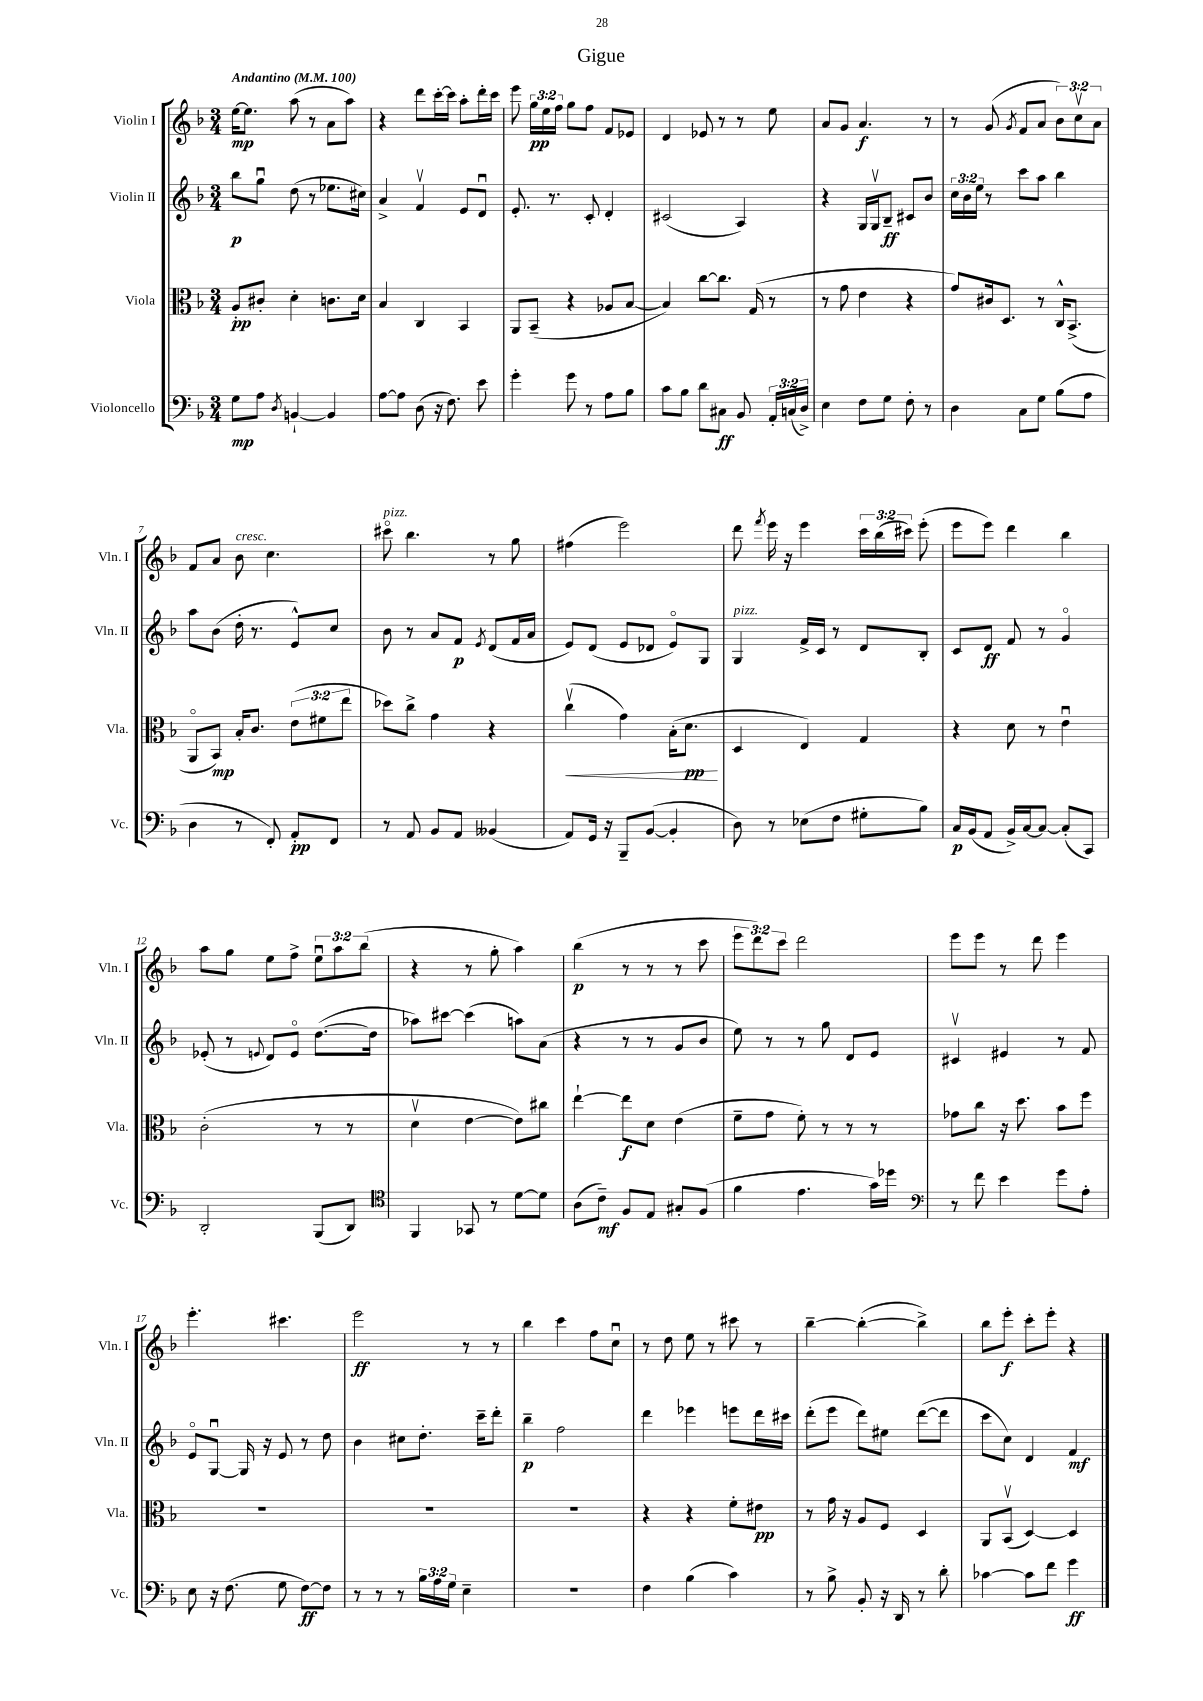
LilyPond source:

\header { title = "Gigue" }
<<
\new StaffGroup <<
\new Staff = "s0" \with { instrumentName = "Violin I" shortInstrumentName = "Vln. I" } {
    \clef treble \key f \major \numericTimeSignature \time 3/4 \override Staff.TupletNumber.text = #tuplet-number::calc-fraction-text \tempo "Andantino" 4 = 100
    \autoBeamOff e''16[~\mp e''8.] a''8( r8 a'8[ a''8]) |
    r4 d'''8[ c'''16~-. c'''16] a''8[-. d'''16-. c'''16] |
    e'''8 \tuplet 3/2 { g''16[\pp e''16 f''16] } g''8[ f''8] f'8[ ees'8] |
    d'4 ees'8 r8 r8 e''8 |
    a'8[ g'8] a'4.\f r8 |
    r8 g'8( \acciaccatura { g'8 } f'8[ a'8] \tuplet 3/2 { bes'8[) c''8\upbow a'8] } |
    f'8[ a'8] bes'8^\markup { \italic "cresc." } c''4. |
    cis'''8\flageolet^\markup { \italic "pizz." } bes''4. r8 g''8 |
    fis''4( e'''2) |
    d'''8 \acciaccatura { f'''8 } e'''16 r16 e'''4 \tuplet 3/2 { c'''16[ bes''16( cis'''16]) } e'''8-.( |
    e'''8[ e'''8]) d'''4 bes''4 |
    a''8[ g''8] e''8[ f''8]-> \tuplet 3/2 { e''8[\downbow a''8 bes''8]( } |
    r4 r8 g''8-. a''4) |
    bes''4\p( r8 r8 r8 c'''8 |
    \tuplet 3/2 { e'''8[ d'''8) c'''8] } d'''2 |
    e'''8[ e'''8] r8 d'''8 e'''4 |
    e'''4.-. cis'''4. |
    e'''2\ff r8 r8 |
    bes''4 c'''4 f''8[ c''8]\downbow |
    r8 d''8 e''8 r8 cis'''8 r8 |
    bes''4~-- bes''4~-.( bes''4->) |
    bes''8[ e'''8]-.\f c'''8[-. e'''8]-. r4 \bar "|." |
}
\new Staff = "s1" \with { instrumentName = "Violin II" shortInstrumentName = "Vln. II" } {
    \clef treble \key f \major \numericTimeSignature \time 3/4 \override Staff.TupletNumber.text = #tuplet-number::calc-fraction-text
    \autoBeamOff bes''8[\p g''8]\downbow d''8( r8 ees''8.[ cis''16]) |
    a'4-> f'4\upbow e'8[ d'8]\downbow |
    e'8.-. r8. c'8-. d'4-. |
    cis'2( a4) |
    r4 g16[ g16\upbow bes8]--\ff cis'8[ bes'8] |
    \tuplet 3/2 { c''16[ bes'16 e''16] } r8 c'''8[ a''8] bes''4 |
    a''8[ bes'8]( d''16-. r8. e'8[-^) c''8] |
    bes'8 r8 a'8[ f'8]\p \acciaccatura { e'8 } d'8[( f'16 a'16] |
    e'8[) d'8]( e'8[ des'8] e'8[\flageolet) g8] |
    g4^\markup { \italic "pizz." } f'16[-> c'16] r8 d'8[ bes8]-. |
    c'8[ d'8]\ff f'8 r8 g'4\flageolet |
    ees'8-.( r8 \appoggiatura { e'8 } d'8[) e'8]\flageolet d''8.[~( d''16] |
    aes''8[) cis'''8]~ cis'''4( a''8[) a'8]( |
    r4 r8 r8 g'8[ bes'8] |
    e''8) r8 r8 g''8 d'8[ e'8] |
    cis'4\upbow eis'4 r8 f'8 |
    e'8[\flageolet g8]~\downbow g16 r16 e'8 r8 d''8 |
    bes'4 cis''8[ d''8.]-. c'''16[-- d'''8]-. |
    bes''4--\p f''2 |
    d'''4 ees'''4 e'''8[ d'''16 cis'''16] |
    d'''8[-.( e'''8] d'''8[) eis''8] d'''8[~( d'''8] |
    c'''8[ c''8]) d'4 f'4\mf \bar "|." |
}
\new Staff = "s2" \with { instrumentName = "Viola" shortInstrumentName = "Vla." } {
    \clef alto \key f \major \numericTimeSignature \time 3/4 \override Staff.TupletNumber.text = #tuplet-number::calc-fraction-text
    \autoBeamOff a8[-.\pp cis'8]-. d'4-. c'8.[ d'16] |
    bes4 c4 bes,4 |
    a,8[ bes,8]--( r4 aes8[ bes8]~ |
    bes4) c''8[~ c''8.] g16( r8 |
    r8 g'8 e'4 r4 |
    g'8[) cis'16 d8.] r8 c16[-^ bes,8.]->( |
    a,8[\flageolet bes,8]\mp) bes16[-. c'8.] \tuplet 3/2 { e'8[( fis'8 e''8] } |
    des''8[) c''8]-> g'4 r4 |
    c''4\upbow\<( g'4) bes16[-.( d'8.]\pp\! |
    d4 e4) g4 |
    r4 d'8 r8 e'4\downbow |
    c'2-.( r8 r8 |
    d'4\upbow e'4~ e'8[) cis''8] |
    e''4~-! e''8[\f d'8] e'4( |
    f'8[-- g'8] f'8-.) r8 r8 r8 |
    ges'8[ c''8] r16 d''8. bes'8[ f''8] |
    R2. |
    R2. |
    R2. |
    r4 r4 f'8[-. eis'8]\pp |
    r8 g'16 r16 a8[ f8] d4 |
    a,8[ bes,8]\upbow( d4~) d4 \bar "|." |
}
\new Staff = "s3" \with { instrumentName = "Violoncello" shortInstrumentName = "Vc." } {
    \clef bass \key f \major \numericTimeSignature \time 3/4 \override Staff.TupletNumber.text = #tuplet-number::calc-fraction-text
    \autoBeamOff g8[\mp a8] \acciaccatura { d8 } b,4~-! b,4 |
    a8[~ a8] d8( r16 f8.) e'8 |
    g'4-. g'8 r8 a8[ bes8] |
    c'8[ bes8] d'8[ cis8]\ff bes,8 \tuplet 3/2 { a,16[-. c16( d16]->) } |
    e4 f8[ g8] f8-. r8 |
    d4 c8[ g8] bes8[( a8] |
    d4 r8 f,8-.) a,8[-.\pp f,8] |
    r8 a,8 bes,8[ a,8] beses,4( |
    a,8[) g,16] r16 bes,,8[-- bes,8]~( bes,4-. |
    d8) r8 ees8[( f8] gis8[-. bes8]) |
    c16[\p bes,16( a,8] bes,16[->) c16~ c8]~ c8[-.( c,8]) |
    d,2-. bes,,8[( d,8]) |
    \clef tenor f,4 ges,8 r8 d'8[~ d'8] |
    a8[( c'8]--\mf) f8[ e8] gis8[-. f8]( |
    f'4 e'4. g'16[) des''16] |
    \clef bass r8 f'8 e'4 g'8[ a8]-. |
    e8 r16 f8.( g8 f8[~\ff) f8] |
    r8 r8 r8 \tuplet 3/2 { bes16[ a16 g16] } e4-- |
    R2. |
    f4 bes4( c'4) |
    r8 bes8-> bes,8-. r16 d,16 r8 d'8-. |
    ces'4~ ces'8[ f'8] g'4\ff \bar "|." |
}
>>
>>
